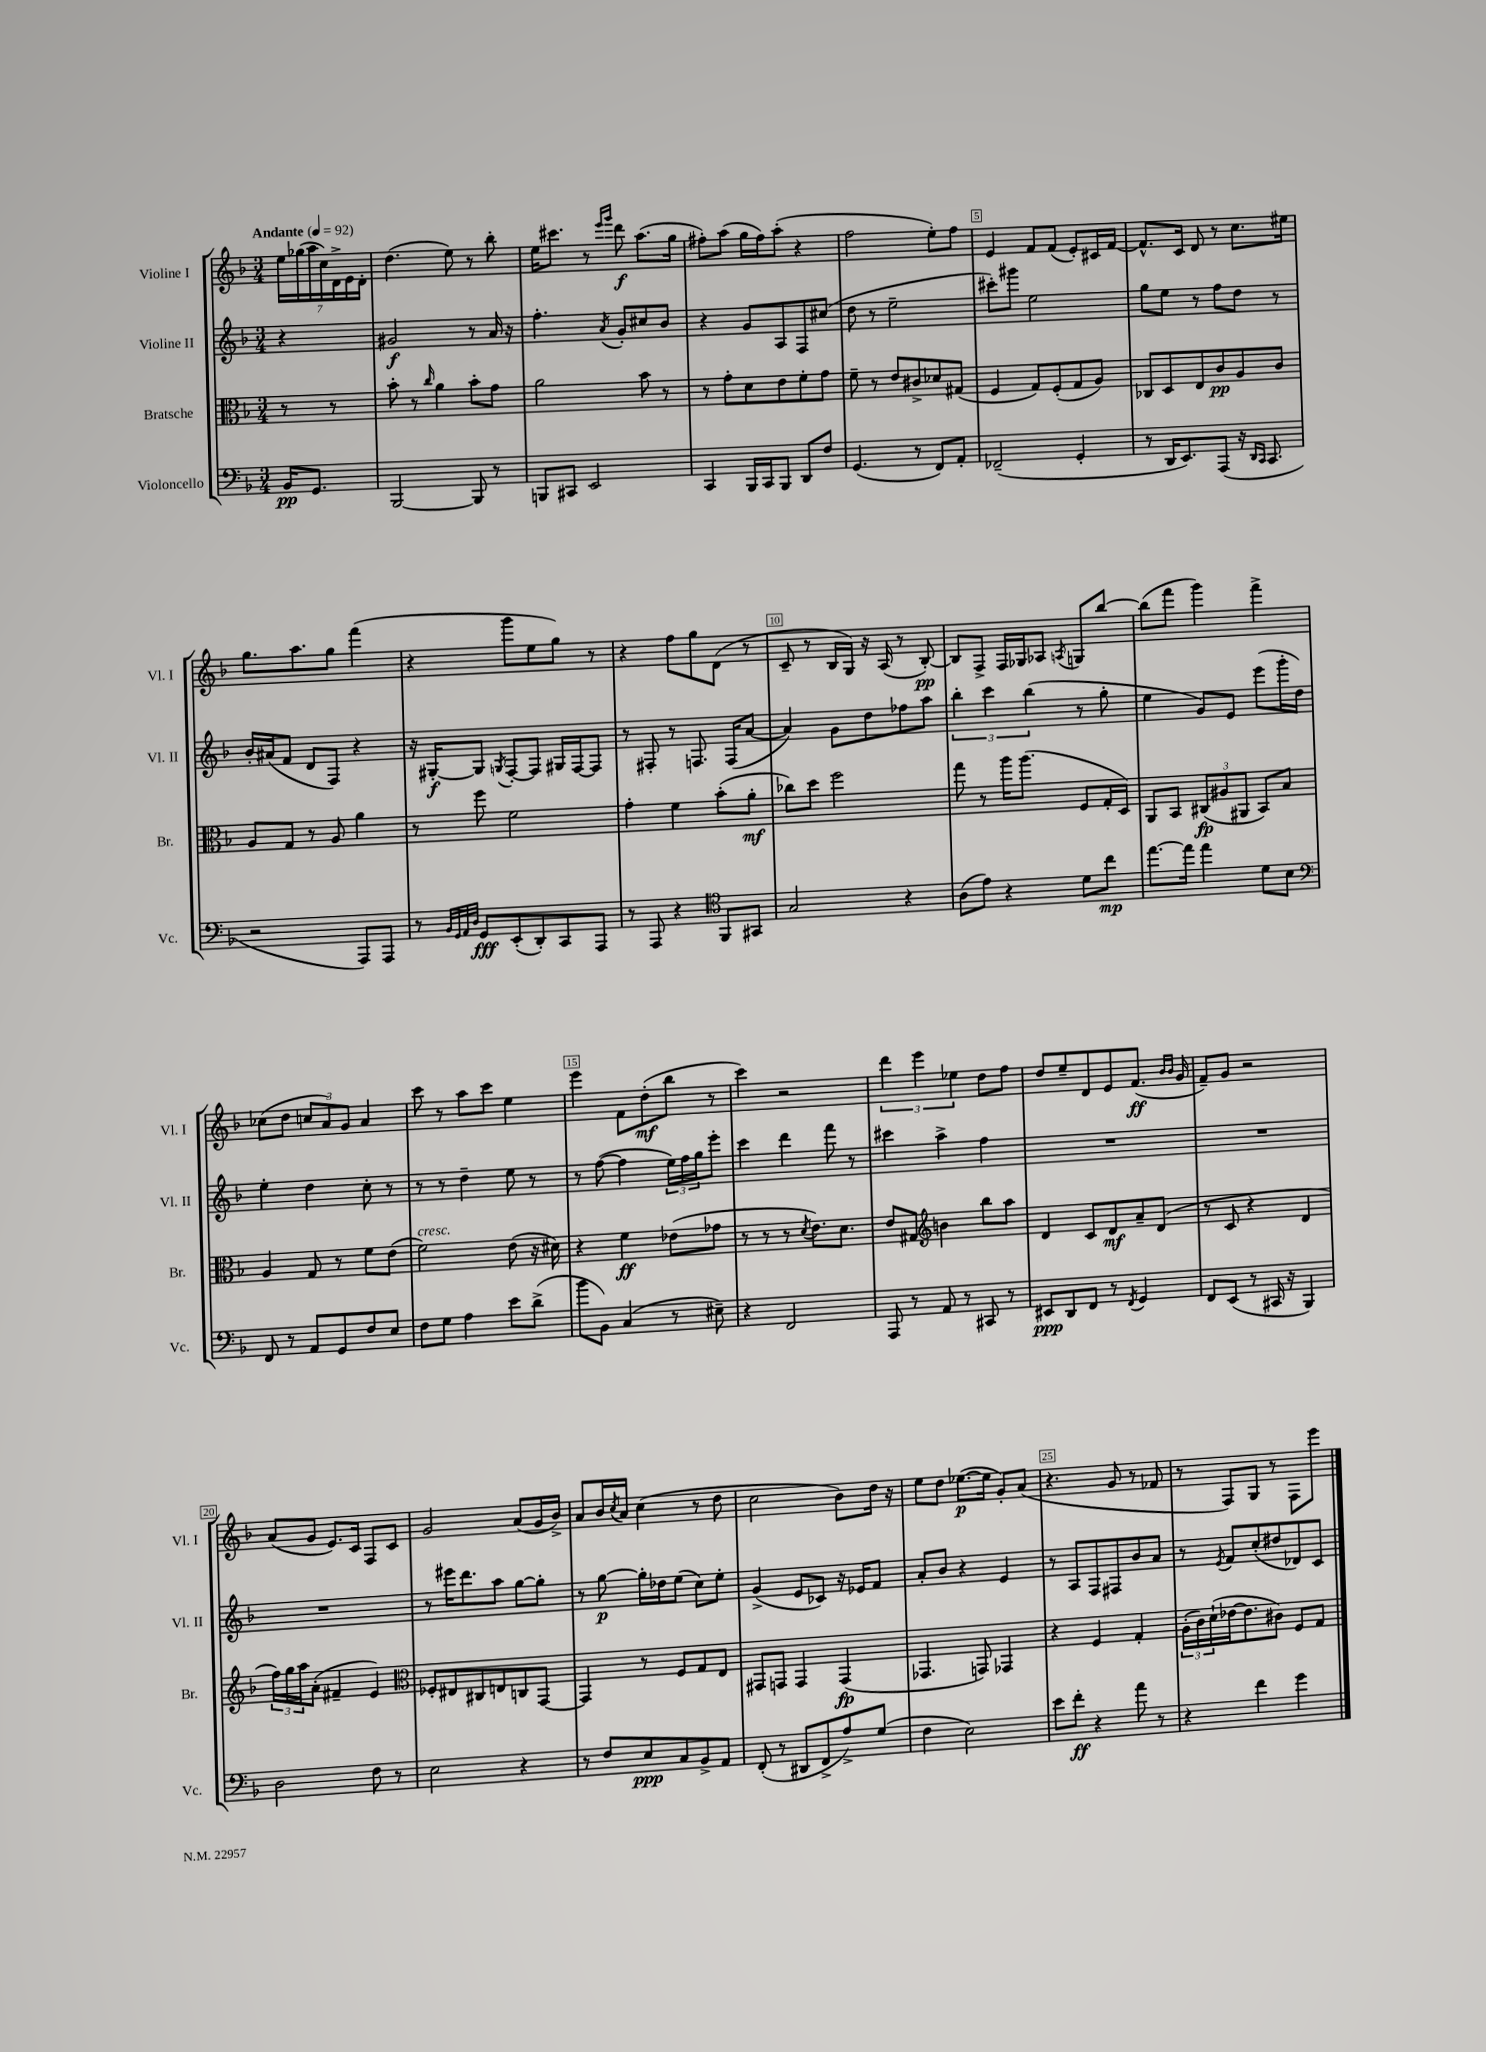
<<
\new StaffGroup <<
\new Staff = "s0" \with { instrumentName = "Violine I" shortInstrumentName = "Vl. I" } {
    \clef treble \key f \major \numericTimeSignature \time 3/4 \partial 4 \tempo "Andante" 4 = 92
    \tuplet 7/4 { e''16 ges''16( a''16 c''16) d'16-> e'16 d'16-. } |
    d''4.( e''8) r8 bes''8-. |
    e''16 cis'''8. r8 \grace { e'''16 g'''16 } d'''8\f a''8.( g''16 |
    fis''8-.) a''8( g''16 fis''16) a''8-.( r4 |
    f''2 e''8-.) f''8 |
    e'4 f'8 f'8( e'8-.) cis'16 f'16~ |
    f'8.-^ c'16 d'8 r8 c''8. eis''16 |
    g''8. a''8. g''8 f'''4( |
    r4 g'''8 e''8 g''8) r8 |
    r4 f''8 g''8 d'8( r8 |
    c'8-- r8 bes16 g16) r16 a16( r8 bes8~-.\pp) |
    bes8 f8-> f16 ges16 aes8 \acciaccatura { a8 } g8 bes''8~ |
    bes''8( f'''8 g'''4) f'''4-> |
    ces''8( d''8 \tuplet 3/2 { c''8 a'8) g'8 } a'4 |
    c'''8 r8 a''8 c'''8 e''4 |
    e'''4 f'8 d''8-.\mf( bes''8 r8 |
    c'''4) r2 |
    \tuplet 3/2 { d'''4 e'''4 ees''4 } d''8 f''8 |
    d''8 e''8-- d'8 e'8 f'8.\ff( \grace { bes'16 bes'16 } g'16 |
    f'8--) g'8 r2 |
    a'8( g'8 e'8.) c'16 f8 c'8 |
    g'2 a'8( g'16 bes'16->) |
    a'8 bes'16 \acciaccatura { c''8 } a'16 c''4( r8 d''8 |
    c''2 bes'8) d''16 r16 |
    e''8 d''8 ees''8.~\p( ees''16 g'8-.) a'8( |
    r4. g'8 r8 fes'8 |
    r8 f8) g8 r8 f8 e'''8 \bar "|." |
}
\new Staff = "s1" \with { instrumentName = "Violine II" shortInstrumentName = "Vl. II" } {
    \clef treble \key f \major \numericTimeSignature \time 3/4 \partial 4
    r4 |
    gis'2\f r8 a'16 r16 |
    f''4.-. \acciaccatura { a'8 } g'8-. cis''8 bes'8 |
    r4 g'8 a8 f8 cis''8( |
    d''8 r8 e''2-- |
    cis'''8-.) gis'''8 e''2 |
    g''8 e''8 r8 f''8 d''8 r8 |
    bes'16-. ais'16( f'8 d'8 f8) r4 |
    r16 gis16~-.\f gis8 \acciaccatura { g8 } f8~-. f8 gis16 f16~ f8 |
    r8 fis8-. r8 f8. f16( a'8~ |
    a'4) g'8 d''8 fes''8 a''8 |
    \tuplet 3/2 { bes''4-. c'''4 bes''4( } r8 g''8-. |
    e''4 g'8) e'8 e'''8( g'''16-. d''16) |
    e''4-. d''4 c''8-. r8 |
    r8 r8 d''4-- e''8 r8 |
    r8 f''8~( f''4 \tuplet 3/2 { e''16) f''16 g''16 } e'''8-. |
    c'''4 d'''4 f'''8 r8 |
    cis'''4 a''4-> f''4 |
    R2. |
    R2. |
    R2. |
    r8 eis'''16 d'''8. a''8 g''8~ g''8-. |
    r8 g''8~\p g''16-. des''16 e''8( c''8) e''8-. |
    g'4->( e'8 ces'8) r16 ees'16 f'8 |
    a'8-. bes'8 r4 e'4 |
    r8 a8 f8 fis8 bes'8 a'8 |
    r8 \acciaccatura { e'8 } f'8 c''8-.( dis''8 des'8) c'8 \bar "|." |
}
\new Staff = "s2" \with { instrumentName = "Bratsche" shortInstrumentName = "Br." } {
    \clef alto \key f \major \numericTimeSignature \time 3/4 \partial 4
    r8 r8 |
    bes'8-. r8 \grace { c''16 } a'4 bes'8-. g'8 |
    a'2 bes'8 r8 |
    r8 g'8-. d'8 e'8 f'8-. g'8 |
    f'8-- r8 e'8 cis'8-> des'8 gis8( |
    f4 g8) f8-.( g8 a8) |
    ces8 d8 e8 c'8\pp a8 c'8 |
    a8 g8 r8 a8 a'4 |
    r8 f''8 f'2 |
    g'4-. f'4 bes'8-.( a'8-.\mf |
    ces''8) d''8 f''2 |
    g''8 r8 a''16 a''8.( f8 g16-. d16) |
    a,8 bes,8 \tuplet 3/2 { cis8\fp( ais8 ais,8 } bes,8) bes8 |
    a4 g8 r8 f'8 e'8( |
    f'2^\markup { \italic "cresc." }) e'8( r16 dis'16) |
    r4 f'4\ff ees'8( ges'8 |
    r8 r8 r8 \acciaccatura { d'8 } e'8.) d'8. |
    e'8 gis8 \clef treble b'4 bes''8 a''8 |
    d'4 c'8 d'8\mf a'8-- d'8( |
    r8 c'8 r4 d'4 |
    \tuplet 3/2 { f''16) g''16 a''16 } a'8-.( fis'4-- e'4) |
    \clef alto fes8-. eis8 cis8 e8 c8 g,8~ |
    g,4 r8 f8 g8 e8 |
    gis,8 g,8 g,4 g,4\fp( |
    ges,4. g,8) ges,4 |
    r4 f4 g4-. |
    \tuplet 3/2 { a16-.( c'16) d'16-!( } ees'16~ ees'8. cis'8) f8 g8 \bar "|." |
}
\new Staff = "s3" \with { instrumentName = "Violoncello" shortInstrumentName = "Vc." } {
    \clef bass \key f \major \numericTimeSignature \time 3/4 \partial 4
    bes,16\pp g,8. |
    bes,,2~ bes,,8 r8 |
    b,,8 cis,8 e,2 |
    c,4 bes,,16 c,16 bes,,8 d,8 f8 |
    g,4.( r8 f,8) a,8-. |
    fes,2--( g,4-. |
    r8 d,16 e,8.) a,,8( r16 \grace { d,16 c,16 } c,8. |
    r2 a,,8) a,,8 |
    r8 \grace { bes,32 g,32 a,32 d32 } g,8\fff e,8-.( d,8-.) c,8 a,,8 |
    r8 a,,8 r4 \clef tenor f,8 gis,8 |
    g2 r4 |
    a8( e'8) r4 d'8 c''8\mp |
    e''8.~ e''16 e''4 d'8 bes8 |
    \clef bass f,8 r8 a,8 g,8 f8 e8 |
    f8 g8 a4 e'8 d'8->( |
    bes'8 bes,8) c4( r8 eis8--) |
    r4 f,2 |
    a,,8 r8 a,8 r8 cis,8 r8 |
    eis,8\ppp d,8 f,8 r8 \acciaccatura { f,8 } g,4 |
    f,8 e,8( r8 cis,16 r16 bes,,4) |
    d2 f8 r8 |
    e2 r4 |
    r8 f8 e8\ppp c8 bes,8-> a,8 |
    f,8-.( r8 dis,8 f,8-> a8->) g8( |
    f4 e2) |
    e'8 f'8-.\ff r4 a'8 r8 |
    r4 f'4 g'4 \bar "|." |
}
>>
>>
\layout { \context { \Score \override BarNumber.break-visibility = ##(#f #t #t) barNumberVisibility = #(every-nth-bar-number-visible 5) \override BarNumber.stencil = #(make-stencil-boxer 0.1 0.3 ly:text-interface::print) } }
